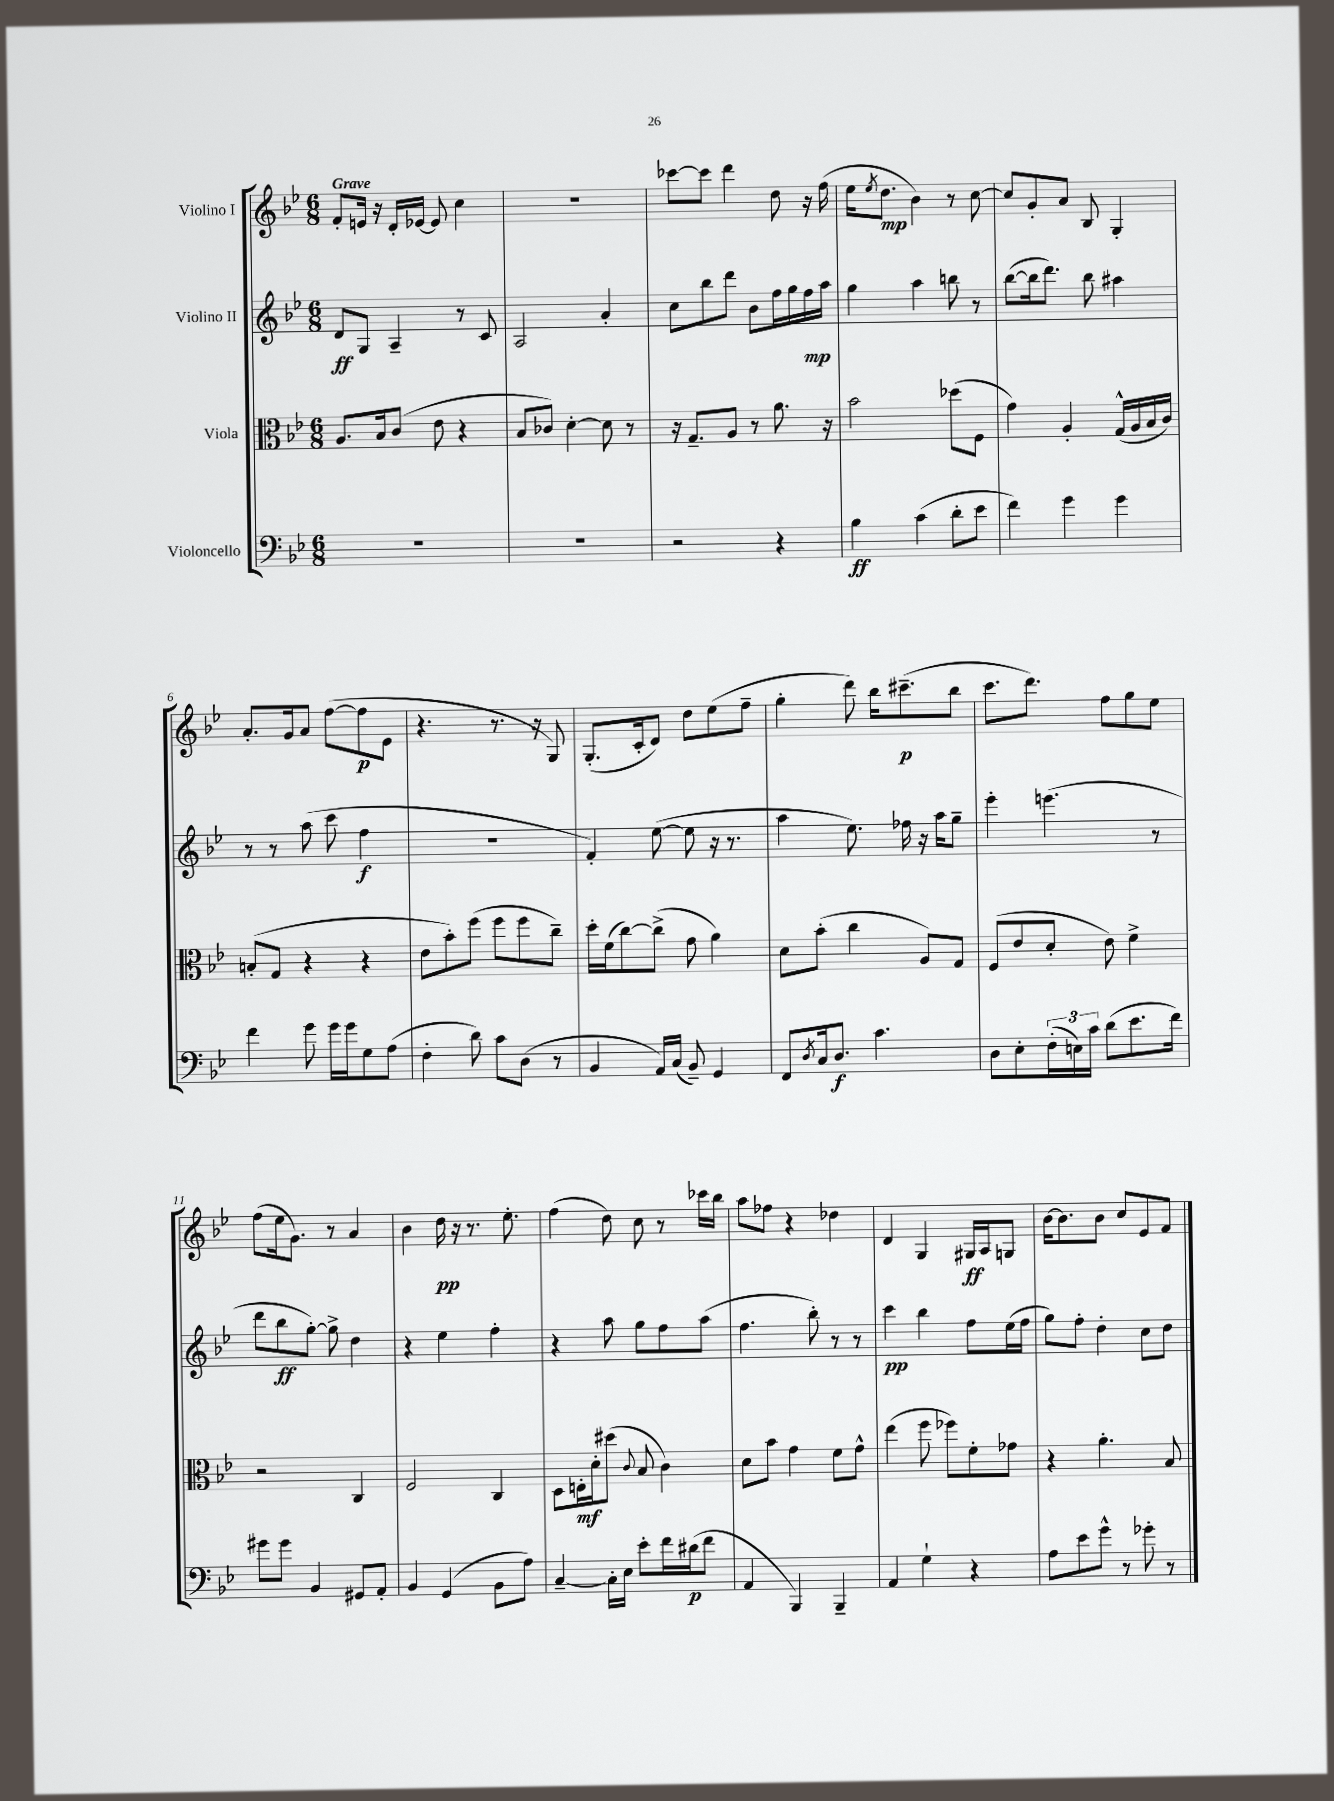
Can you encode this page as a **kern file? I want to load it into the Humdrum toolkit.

**kern	**dynam	**kern	**dynam	**kern	**dynam	**kern	**dynam
*part4	*part4	*part3	*part3	*part2	*part2	*part1	*part1
*staff4	*staff4	*staff3	*staff3	*staff2	*staff2	*staff1	*staff1
*I"Violoncello	*	*I"Viola	*	*I"Violino II	*	*I"Violino I	*
*clefF4	*	*clefC3	*	*clefG2	*	*clefG2	*
*k[b-e-]	*	*k[b-e-]	*	*k[b-e-]	*	*k[b-e-]	*
*M6/8	*	*M6/8	*	*M6/8	*	*M6/8	*
=1	=1	=1	=1	=1	=1	=1	=1
!	!	!	!	!	!	!LO:TX:a:B:t=Grave	!
2.r	.	8.A/L	.	8d/L	ff	8f'/L	.
.	.	.	.	8G/J	.	16en/Jk	.
.	.	16B-/k	.	.	.	16r	.
.	.	(8c/J	.	4A~/	.	16d'/LL	.
.	.	.	.	.	.	[16e-X/JJ	.
.	.	8e-\	.	.	.	8e-/]	.
.	.	4r	.	8r	.	4cc\	.
.	.	.	.	8c/	.	.	.
=2	=2	=2	=2	=2	=2	=2	=2
2.r	.	8B-/L	.	2A/	.	2.r	.
.	.	8c-X/J)	.	.	.	.	.
.	.	[4d'\	.	.	.	.	.
.	.	8d\]	.	4a'/	.	.	.
.	.	8r	.	.	.	.	.
=3	=3	=3	=3	=3	=3	=3	=3
2r	.	16r	.	8cc\L	.	[8ccc-X\L	.
.	.	8.G~/L	.	.	.	.	.
.	.	.	.	8bb-\	.	8ccc-\J]	.
.	.	8A/J	.	8ddd\J	.	4ddd\	.
.	.	8r	.	8b-\L	.	.	.
4r	.	8.a\	.	16ff\L	.	8dd\	.
.	.	.	.	16gg\	.	.	.
.	.	.	.	16ff\	mp	16r	.
.	.	16r	.	16aa\JJ	.	(16ff\	.
=4	=4	=4	=4	=4	=4	=4	=4
4B-\	ff	2b-\	.	4gg\	.	16ee-\KL	.
.	.	.	.	.	.	8qee-/	.
.	.	.	.	.	.	8.dd\J	mp
(4c\	.	.	.	4aa\	.	4b-\)	.
8d'\L	.	(8dd-X\L	.	8bbn\	.	8r	.
8e-\J	.	8F\J	.	8r	.	[8cc\	.
=5	=5	=5	=5	=5	=5	=5	=5
4f\)	.	4g\)	.	([8bb-\L	.	8cc/L]	.
.	.	.	.	16bb-\k]	.	8g'/	.
.	.	.	.	8.ddd\J)	.	.	.
4g\	.	4A'/	.	.	.	8a/J	.
.	.	.	.	8bb-\	.	8B-/	.
4g\	.	(16G^^/LL	.	4aa#X\	.	4G'/	.
.	.	16A/	.	.	.	.	.
.	.	16B-/	.	.	.	.	.
.	.	16c/JJ)	.	.	.	.	.
!!LO:LB:g=z
=6	=6	=6	=6	=6	=6	=6	=6
4f\	.	(8Bn'/L	.	8r	.	8.a'/L	.
.	.	8G/J	.	8r	.	.	.
.	.	.	.	.	.	16g/k	.
8g\	.	4r	.	(8aa\	.	8a/J	.
16g\LL	.	.	.	8ccc\	.	([8ff\L	.
16g\J	.	.	.	.	.	.	.
8G\	.	4r	.	4ff\	f	8ff\]	p
(8A\J	.	.	.	.	.	8e-\J	.
=7	=7	=7	=7	=7	=7	=7	=7
4F'\	.	8e-\L	.	2.r	.	4.r	.
.	.	8b-'\)	.	.	.	.	.
8d\)	.	(8ff\J	.	.	.	.	.
8c\L	.	8ff\L	.	.	.	8.r	.
(8D\J	.	8ff\	.	.	.	.	.
.	.	.	.	.	.	16r	.
8r	.	8cc~\J)	.	.	.	8G/)	.
=8	=8	=8	=8	=8	=8	=8	=8
4BB-/	.	16dd'\LL	.	4f'/)	.	(8.G'/L	.
.	.	(16f\J	.	.	.	.	.
.	.	[8cc\)	.	.	.	.	.
.	.	.	.	.	.	16c'/k	.
16AA/LL)	.	(8cc^\J]	.	([8ee-\	.	8d/J)	.
(16C/JJ	.	.	.	.	.	.	.
8BB-~/)	.	8g\	.	8ee-\]	.	8dd\L	.
4GG/	.	4a\)	.	16r	.	(8ee-\	.
.	.	.	.	8.r	.	.	.
.	.	.	.	.	.	8ff~\J	.
=9	=9	=9	=9	=9	=9	=9	=9
8FF/L	.	8d\L	.	4aa\	.	4gg'\	.
8qD/	.	.	.	.	.	.	.
16C/k	.	(8b-'\J	.	.	.	.	.
8.D/J	f	.	.	.	.	.	.
.	.	4cc\	.	8.ee-\)	.	8ddd\)	.
4.c\	.	.	.	.	.	16bb-\KL	.
.	.	.	.	16ff-X\	.	(8.ccc#X~\	p
.	.	8A/L)	.	16r	.	.	.
.	.	.	.	16aa\KL	.	.	.
.	.	8G/J	.	8gg~\J	.	8bb-\J	.
=10	=10	=10	=10	=10	=10	=10	=10
8D\L	.	(8F/L	.	4eee-'\	.	8.ccc\L	.
8E-'\	.	8e-/	.	.	.	.	.
.	.	.	.	.	.	8.ddd\J)	.
(24F'\L	.	8d'/J	.	(4.eeen\	.	.	.
24En\)	.	.	.	.	.	.	.
24c\JJ	.	.	.	.	.	.	.
(8d\L	.	8e-\)	.	.	.	8ff\L	.
8.e-\	.	4f^\	.	.	.	8gg\	.
.	.	.	.	8r	.	8ee-\J	.
16f\Jk)	.	.	.	.	.	.	.
!!LO:LB:g=z
=11	=11	=11	=11	=11	=11	=11	=11
8g#X\L	.	2r	.	8ddd\L	.	(8ff\L	.
8g#\J	.	.	.	8bb-\	ff	16ee-\k	.
.	.	.	.	.	.	8.g\J)	.
4BB-/	.	.	.	[8gg'\J)	.	.	.
.	.	.	.	8gg^\]	.	8r	.
8GG#X/L	.	4C/	.	4dd\	.	4a/	.
8AA'/J	.	.	.	.	.	.	.
=12	=12	=12	=12	=12	=12	=12	=12
4BB-/	.	2F/	.	4r	.	4b-\	.
(4GG/	.	.	.	4ee-\	.	16dd\	pp
.	.	.	.	.	.	16r	.
.	.	.	.	.	.	8.r	.
8BB-\L	.	4C/	.	4ff'\	.	.	.
.	.	.	.	.	.	8.ee-'\	.
8A\J)	.	.	.	.	.	.	.
=13	=13	=13	=13	=13	=13	=13	=13
[4C~/	.	8D\L	.	4r	.	(4ff\	.
.	.	16En'\L	mf	.	.	.	.
.	.	16d'\J	.	.	.	.	.
16C'\LL]	.	(8dd#X\J	.	8aa\	.	8dd\)	.
16E-\JJ	.	.	.	.	.	.	.
.	.	8qqc/	.	.	.	.	.
8e-'\L	.	8B-/	.	8gg\L	.	8cc\	.
16f\L	.	4c\)	.	8ff\	.	8r	.
(16d#X\J	p	.	.	.	.	.	.
8f\J	.	.	.	(8aa\J	.	16ccc-X\LL	.
.	.	.	.	.	.	16bb-\JJ	.
=14	=14	=14	=14	=14	=14	=14	=14
4AA/	.	8d\L	.	4.ff\	.	8aa\L	.
.	.	8b-\J	.	.	.	8ff-X\J	.
4BBB-/)	.	4g\	.	.	.	4r	.
.	.	.	.	8bb-'\)	.	.	.
4BBB-~/	.	8f\L	.	8r	.	4dd-X\	.
.	.	8g^^\J	.	8r	.	.	.
=15	=15	=15	=15	=15	=15	=15	=15
4AA/	.	(4ee-\	.	4ccc\	pp	4d/	.
4G`\	.	8ff\	.	4bb-\	.	4G/	.
.	.	8ff-X\L)	.	.	.	.	.
4r	.	8f'\	.	8ff\L	.	16G#X/LL	ff
.	.	.	.	.	.	16A/J	.
.	.	8g-X\J	.	(16ee-\L	.	8Gn/J	.
.	.	.	.	16ff\JJ	.	.	.
=16	=16	=16	=16	=16	=16	=16	=16
8A\L	.	4r	.	8gg\L)	.	[16b-\KL	.
.	.	.	.	.	.	8.b-\]	.
8e-\	.	.	.	8ff'\J	.	.	.
8g^^\J	.	4.a'\	.	4dd'\	.	8b-\J	.
8r	.	.	.	.	.	8cc/L	.
8g-X'\	.	.	.	8cc\L	.	8e-/	.
8r	.	8B-/	.	8dd\J	.	8f/J	.
==	==	==	==	==	==	==	==
*-	*-	*-	*-	*-	*-	*-	*-
